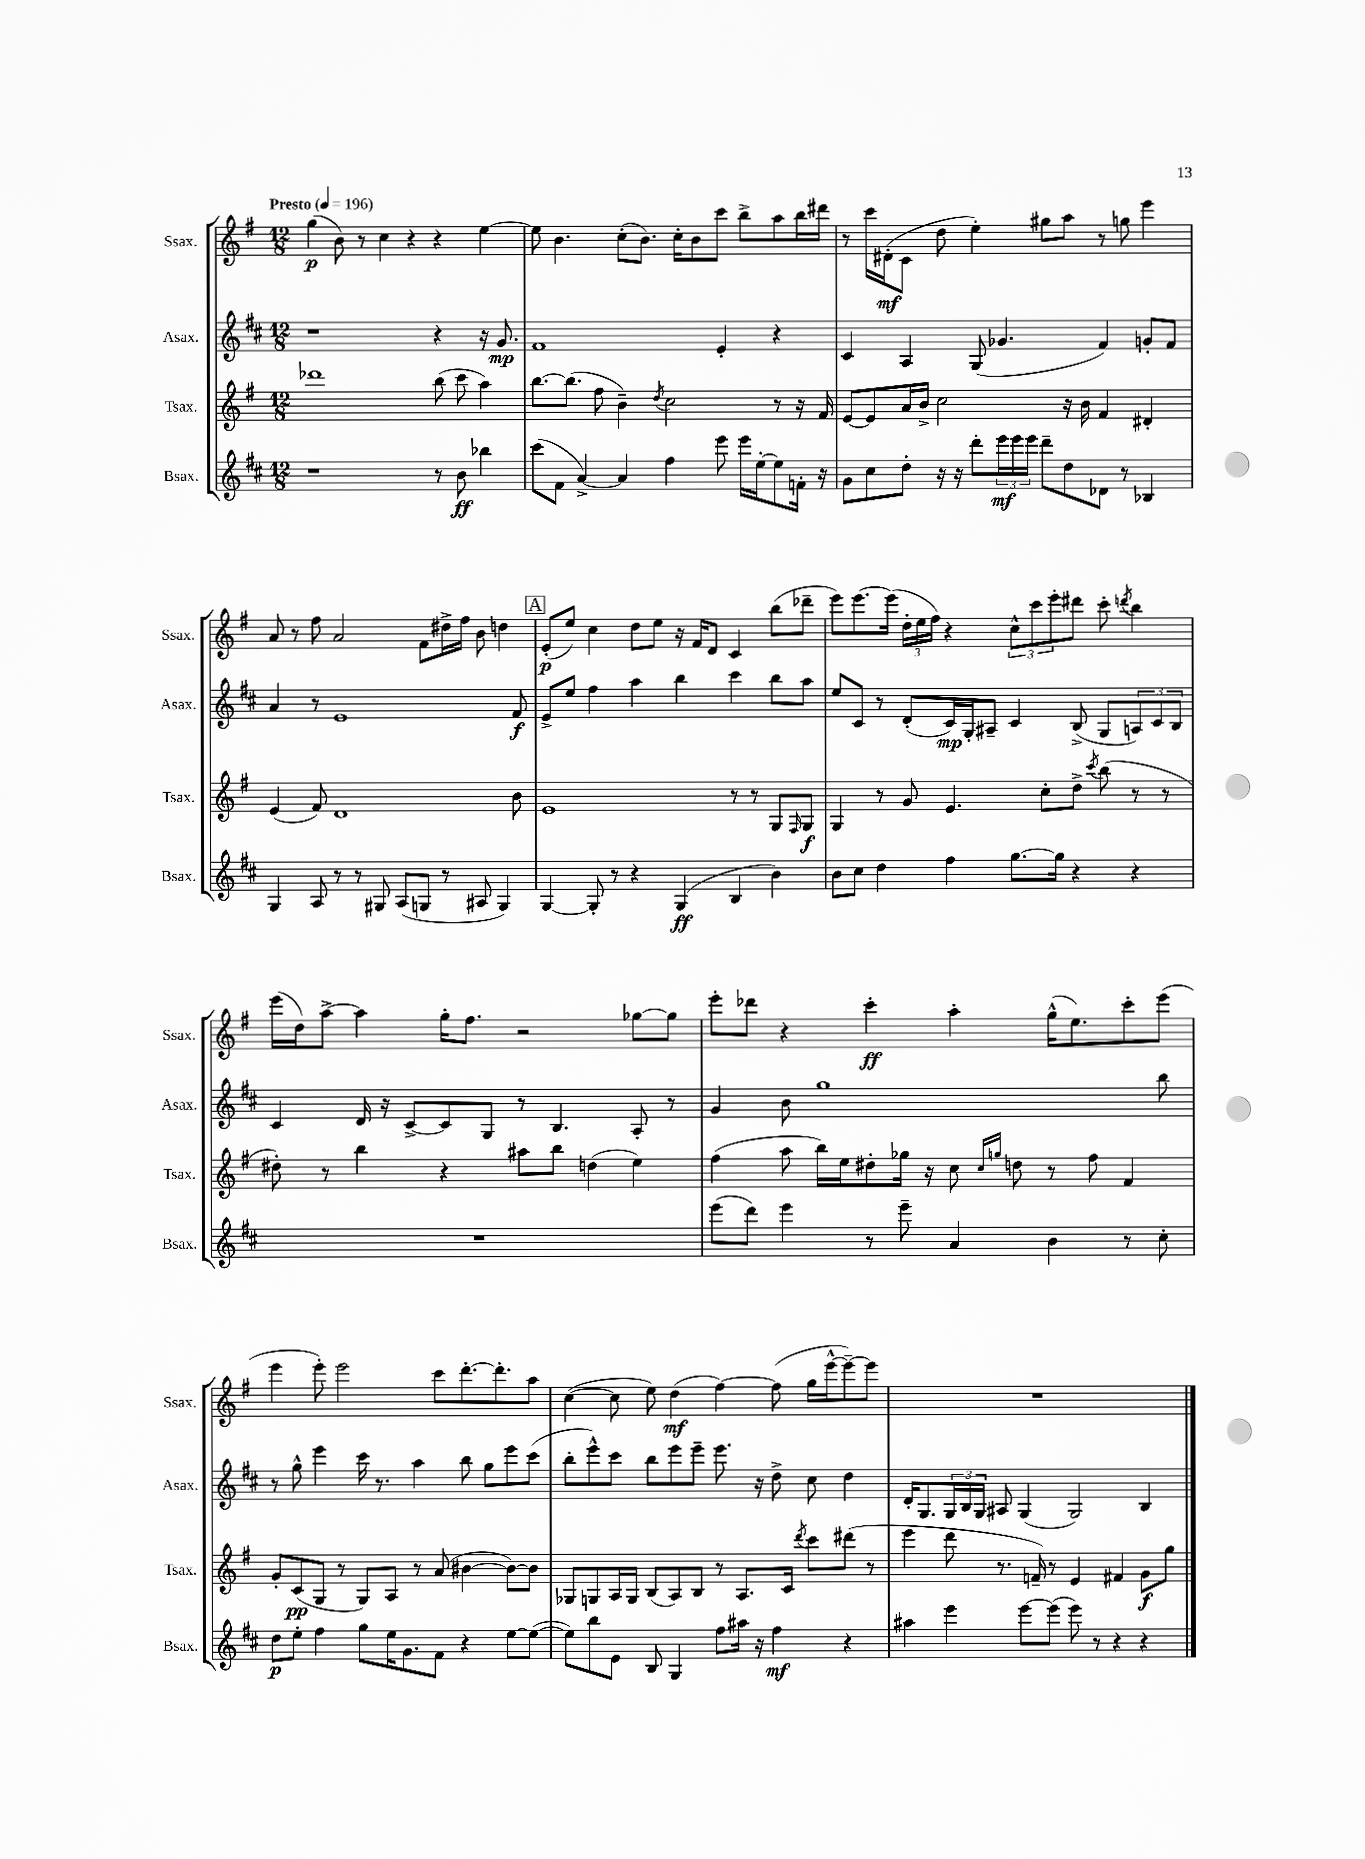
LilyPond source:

<<
\new StaffGroup <<
\new Staff = "s0" \with { instrumentName = "Ssax." shortInstrumentName = "Ssax." } {
    \clef treble \key g \major \numericTimeSignature \time 12/8 \tempo "Presto" 4 = 196
    g''4\p( b'8) r8 c''4 r4 r4 e''4~ |
    e''8 b'4. c''8-.( b'8.) c''16-. b'8 c'''8 b''8-> a''8 b''16 dis'''16 |
    r8 c'''16 dis'16-.\mf( c'8 d''8 e''4-.) gis''8 a''8 r8 g''8 e'''4 |
    a'8 r8 fis''8 a'2 fis'8 dis''16-> fis''16 b'8 d''4 |
    \mark \markup { \box "A" } e'8-.\p( e''8) c''4 d''8 e''8 r16 fis'16 d'8 c'4 b''8( des'''8-- |
    e'''8) e'''8.~ e'''16( \tuplet 3/2 { d''16-. e''16 fis''16) } r4 \tuplet 3/2 { c''8-^ c'''8 e'''8-. } dis'''8 c'''8-. \acciaccatura { d'''8 } b''4 |
    e'''16( d''16) a''8~-> a''4 g''16-. fis''8. r2 ges''8~ ges''8 |
    e'''8-. des'''8 r4 c'''4-.\ff a''4-. g''16-^( e''8.) c'''8-. e'''8( |
    e'''4 e'''8-.) e'''2 c'''8 d'''8.~-. d'''8.-. a''8 |
    c''4~( c''8 e''8) d''4\mf( fis''4~) fis''8( g''16 e'''16~-^ e'''8~--) e'''8 |
    R1. \bar "|." |
}
\new Staff = "s1" \with { instrumentName = "Asax." shortInstrumentName = "Asax." } {
    \clef treble \key d \major \numericTimeSignature \time 12/8
    r1 r4 r16 g'8.\mp |
    fis'1 e'4-. r4 |
    cis'4 a4 g8( ges'4. fis'4) g'8-. fis'8 |
    a'4 r8 e'1 fis'8\f |
    \mark \markup { \box "A" } e'8-> e''8 fis''4 a''4 b''4 cis'''4 b''8 a''8 |
    e''8 cis'8 r8 d'8-.( cis'16\mp) g16-. ais8-- cis'4 b8->( g8 \tuplet 3/2 { a8) cis'8 b8 } |
    cis'4 d'16 r16 cis'8~-> cis'8 g8 r8 b4. a8-. r8 |
    g'4 b'8 g''1 b''8 |
    r8 g''8-^ e'''4 cis'''16 r8. a''4 b''8 g''8 e'''8 cis'''8( |
    b''8-. e'''8-^) cis'''8 b''8 e'''8 e'''8-- e'''8. r16 d''8-> cis''8 d''4 |
    d'16-. g8. \tuplet 3/2 { g16 b16 g16 } ais8 g4( g2) b4 \bar "|." |
}
\new Staff = "s2" \with { instrumentName = "Tsax." shortInstrumentName = "Tsax." } {
    \clef treble \key g \major \numericTimeSignature \time 12/8
    des'''1 b''8( c'''8 a''4) |
    b''8.~ b''8.( fis''8 b'4--) \acciaccatura { d''8 } c''2 r8 r16 fis'16 |
    e'8~ e'8 a'16 b'16-> c''2 r16 b'16 fis'4 dis'4-. |
    e'4( fis'8) d'1 b'8 |
    \mark \markup { \box "A" } e'1 r8 r8 g8 \grace { fis16 } g8\f |
    g4 r8 g'8 e'4. c''8-. d''8-> \acciaccatura { c'''8 } b''8( r8 r8 |
    dis''8-.) r8 b''4 r4 ais''8 b''8 d''4( e''4) |
    fis''4( a''8 b''16) e''16 dis''8-. ges''16 r16 c''8 \grace { c''16 g''16 } d''8 r8 fis''8 fis'4 |
    g'8-. c'8\pp( g8 r8 g8) a8 r8 a'8( bis'4~ bis'8~) bis'8 |
    ges8 g8 a16 g16 b8( a8) b8 r8 a8. c'16 \acciaccatura { d'''8 } c'''8 dis'''8( r8 |
    e'''4 d'''8 r8. f'16--) r8 e'4 fis'4 g'8\f g''8 \bar "|." |
}
\new Staff = "s3" \with { instrumentName = "Bsax." shortInstrumentName = "Bsax." } {
    \clef treble \key d \major \numericTimeSignature \time 12/8
    r1 r8 b'8\ff bes''4 |
    cis'''8( fis'8 a'4~->) a'4 fis''4 e'''8 e'''16 e''16~-. e''8 f'16-. r16 |
    g'8 cis''8 d''8-. r16 r16 d'''8-. \tuplet 3/2 { e'''16\mf e'''16 e'''16 } d'''8-- d''8 des'8 r8 bes4 |
    g4 a8 r8 r8 gis8 a8( g8 r8 ais8 g4) |
    \mark \markup { \box "A" } g4~ g8-. r8 r4 g4\ff( b4 b'4) |
    b'8 cis''8 d''4 fis''4 g''8.~ g''16 r4 r4 |
    R1. |
    e'''8( d'''8) e'''4 r8 e'''8-- a'4 b'4 r8 cis''8-. |
    d''8\p e''8-. fis''4 g''8 e''16 g'8. fis'8 r4 e''8~ e''8~( |
    e''8) b''8 e'8 b8 g4 fis''8 ais''16 r16 fis''4\mf r4 |
    ais''4 e'''4 e'''8~ e'''8( e'''8) r8 r4 r4 \bar "|." |
}
>>
>>
\layout { \context { \Score \remove "Bar_number_engraver" } }
